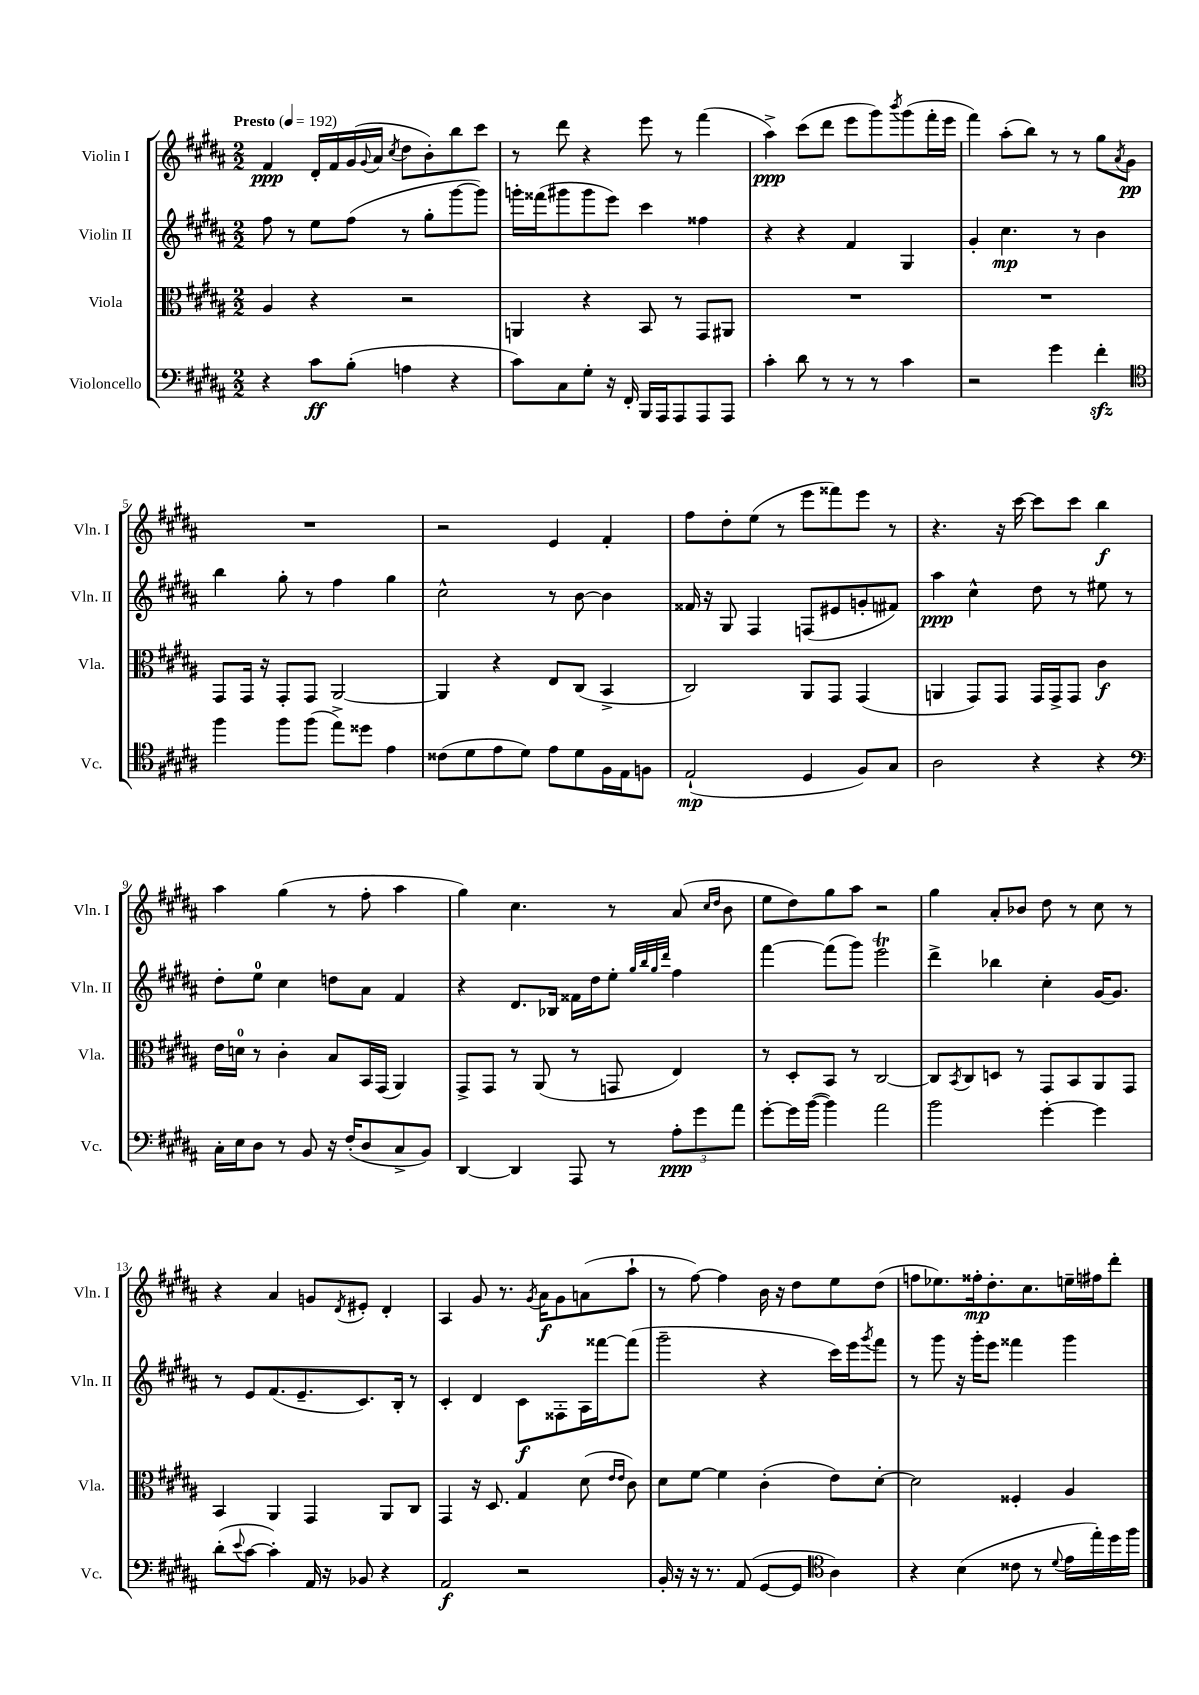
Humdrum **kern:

**kern	**kern	**kern	**kern
*staff4	*staff3	*staff2	*staff1
*clefF4	*clefC3	*clefG2	*clefG2
*k[f#c#g#d#a#]	*k[f#c#g#d#a#]	*k[f#c#g#d#a#]	*k[f#c#g#d#a#]
*M2/2	*M2/2	*M2/2	*M2/2
*MM192	*MM192	*MM192	*MM192
4r	4A#	8ff#	4f#
.	.	8r	.
8c#	4r	8ee	16d#'
.	.	.	16f#
(8B'	.	(8ff#	(16g#
.	.	.	8qqg#
.	.	.	16a#
.	.	.	8qcc#
4A	2r	8r	8dd#
.	.	8gg#'	8b')
4r	.	[8ggg#	8bb
.	.	8ggg#])	8ccc#
=	=	=	=
8c#)	4AA	16ggg'	8r
.	.	(16fff##	.
8C#	.	8ggg#	8ddd#
8G#'	4r	8ggg#	4r
16r	.	8eee)	.
16FF#'	.	.	.
16BBB	8BB	4ccc#	8eee
16AAA#	.	.	.
8AAA#	8r	.	8r
8AAA#	8GG#	4ff##	(4fff#
8AAA#	8AA#	.	.
=	=	=	=
4c#'	1r	4r	4aa#^)
8d#	.	4r	(8ccc#
8r	.	.	8ddd#
8r	.	4f#	8eee
8r	.	.	8ggg#)
.	.	.	8qbbb
4c#	.	4G#	(8ggg#
.	.	.	16fff#'
.	.	.	16eee
=	=	=	=
2r	1r	4g#'	4fff#)
.	.	4.cc#	(8aa#'
.	.	.	8bb)
4g#	.	.	8r
.	.	8r	8r
4f#'	.	4b	8gg#
.	.	.	8qa#
.	.	.	8g#
=	=	=	=
*clefC4	*	*	*
4ff#	8GG#	4bb	1r
.	16GG#	.	.
.	16r	.	.
8ff#	8GG#'	8gg#'	.
(8ff#	8GG#	8r	.
8ee^)	[2AA#	4ff#	.
8dd##	.	.	.
4e	.	4gg#	.
=	=	=	=
(8c##	4AA#]	2cc#^^	2r
8d#	.	.	.
8e	4r	.	.
8d#)	.	.	.
8e	8E	8r	4e
8d#	(8C#	[8b	.
16F#	4BB^	4b]	4f#'
16E	.	.	.
8F	.	.	.
=	=	=	=
(2E`	2C#)	16f##	8ff#
.	.	16r	.
.	.	8G#	8dd#'
.	.	4F#	(8ee
.	.	.	8r
4D#	8AA#	(8F	8eee
.	8GG#	8e#	8fff##)
8F#)	(4GG#	8g'	8eee
8G#	.	8f#)	8r
=	=	=	=
2A#	4AA	4aa#	4.r
.	8GG#)	4cc#^^	.
.	8GG#	.	16r
.	.	.	[16ccc#
4r	16GG#	8dd#	8ccc#]
.	16GG#^	.	.
.	8GG#	8r	8ccc#
4r	4c#	8ee#	4bb
.	.	8r	.
=	=	=	=
*clefF4	*	*	*
16C#'	16e	8dd#'	4aa#
16E	16d	.	.
8D#	8r	8ee	.
8r	4c#'	4cc#	(4gg#
8BB	.	.	.
16r	8B	8dd	8r
(16F#'	.	.	.
8D#	16BB	8a#	8ff#'
.	(16GG#	.	.
8C#^	4AA#)	4f#	4aa#
8BB)	.	.	.
=	=	=	=
[4DD#	8GG#^	4r	4gg#)
.	8GG#	.	.
4DD#]	8r	8.d#	4.cc#
.	(8AA#	.	.
.	.	16B-	.
8AAA#	8r	16f##	.
.	.	16dd#	.
8r	8GG	8ee'	8r
.	.	32qqgg#	.
.	.	32qqbb	.
.	.	32qqgg#	.
.	.	32qqddd#	.
12A#'	4E)	4ff#	(8a#
12g#	.	.	.
.	.	.	16qqcc#
.	.	.	16qqdd#
.	.	.	8b
12a#	.	.	.
=	=	=	=
[8g#'	8r	[4fff#	8ee
16g#]	8D#'	.	8dd#)
([16b	.	.	.
4b])	8BB	(8fff#]	8gg#
.	8r	8ggg#)	8aa#
2a#	[2C#	2eee	2r
=	=	=	=
2b	8C#]	4ddd#^	4gg#
.	8qBB	.	.
.	8C#	.	.
.	8D	4bb-	8a#'
.	8r	.	8b-
[4g#'	8GG#	4cc#'	8dd#
.	8BB	.	8r
4g#]	8AA#	[16g#	8cc#
.	.	8.g#]	.
.	8GG#	.	8r
=	=	=	=
(8d#'	4BB	8r	4r
8qqe	.	.	.
[8c#	.	8e	.
4c#'])	4AA#	(8.f#	4a#
.	.	8.e~	.
16AA#	4GG#	.	8g
16r	.	.	.
.	.	.	8qd#
8BB-	.	8.c#)	8e#'
4r	8AA#	.	4d#'
.	.	16B'	.
.	8C#	8r	.
=	=	=	=
2AA#	4GG#	4c#'	4A#
.	16r	4d#	8g#
.	8.D#	.	.
.	.	.	8.r
2r	4G#	8c#	.
.	.	.	8qg#
.	.	.	16a#
.	.	8F##'	8g#
.	(8d#	16A#	(8a
.	.	[16fff##	.
.	16qqe	.	.
.	16qqe	.	.
.	8c#)	(8fff##]	8aa#`
=	=	=	=
16BB'	8d#	2ggg#~	8r
16r	.	.	.
16r	[8f#	.	[8ff#)
8.r	.	.	.
.	4f#]	.	4ff#]
(8AA#	.	.	.
[8GG#	(4c#'	4r	16b
.	.	.	16r
8GG#]	.	.	8dd#
*clefC4	*	*	*
4A#)	8e)	16ccc#)	8ee
.	.	16eee	.
.	.	8qggg#	.
.	[8d#'	8fff#	(8dd#
=	=	=	=
4r	2d#]	8r	8ff
.	.	8ggg#	8.ee-)
(4B	.	16r	.
.	.	16ggg#'	16ff##'
.	.	8eee	8.dd#'
8c##	4F##'	4fff##	.
.	.	.	8.cc#
8r	.	.	.
8qqd#	.	.	.
16e	4A#	4ggg#	16ee~
16ee')	.	.	16ff#
16dd#	.	.	8ddd#'
16ff#	.	.	.
==	==	==	==
*-	*-	*-	*-
